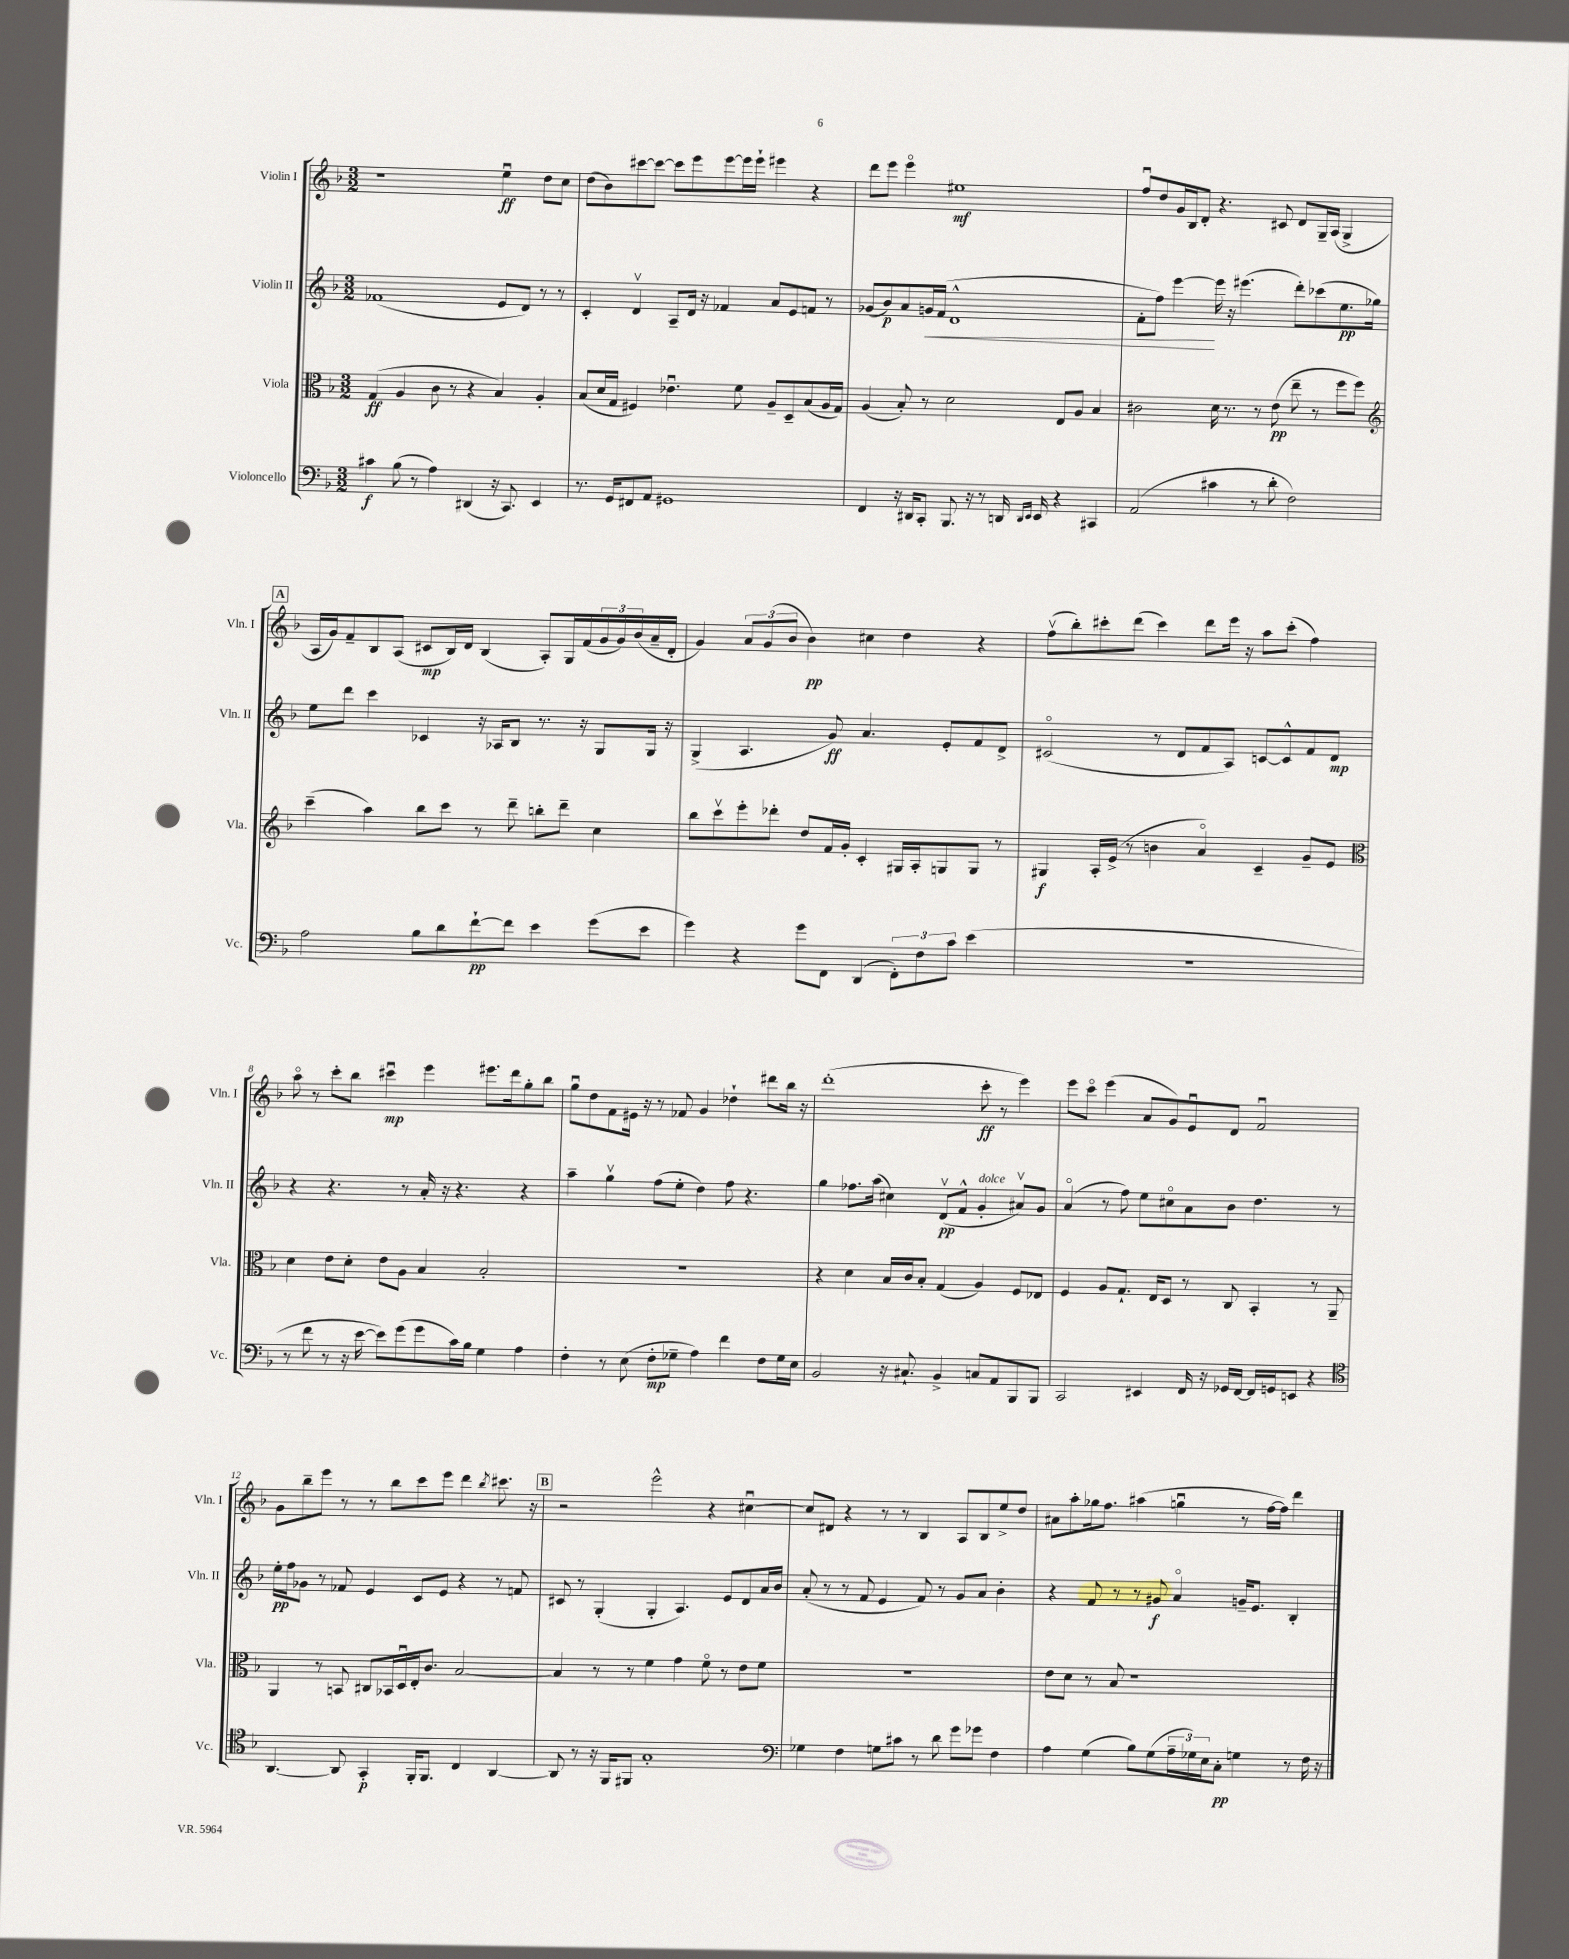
<<
\new StaffGroup <<
\new Staff = "s0" \with { instrumentName = "Violin I" shortInstrumentName = "Vln. I" } {
    \clef treble \key f \major \numericTimeSignature \time 3/2
    r1 e''4\downbow\ff d''8 c''8 |
    d''8( bes'8) cis'''8~ cis'''8~ cis'''8 e'''8 e'''8~ e'''16 e'''16-! eis'''4 r4 |
    d'''8 e'''8 e'''4\flageolet eis''1\mf |
    f''8\downbow d''8 g'16 bes16 d'8-. r4. cis'8 d'8 g16-- a16( g4-> |
    \mark \markup { \box "A" } a16 g'16) f'8-- bes8 a8( cis'8\mp bes16) d'16 bes4( a8-.) g16 f'16( \tuplet 3/2 { g'16 g'16) bes'16( } a'16-- d'16-. |
    g'4) \tuplet 3/2 { a'8 g'8( bes'8 } bes'4\pp) cis''4 d''4 r4 |
    f''8\upbow( bes''8-.) cis'''8-. d'''8( cis'''4) d'''8 e'''16 r16 a''8 cis'''8-.( f''4) |
    a''8\flageolet r8 c'''8-. bes''8 cis'''4\downbow\mp e'''4 eis'''8. d'''16 g''8-. bes''8 |
    g''8\downbow d''8 f'8 eis'16 r16 r8 fes'8 g'4 des''4-! dis'''8 bes''16 r16 |
    d'''1-.( c'''8-.\ff r8 e'''4) |
    e'''8 c'''8\flageolet e'''4( a'8 g'8) e'8\downbow d'8 f'2\downbow |
    g'8 bes''8-- e'''8 r8 r8 bes''8 c'''8 e'''8 d'''4 \acciaccatura { bes''8 } cis'''8. r16 |
    \mark \markup { \box "B" } r2 e'''2-^ r4 cis''4~\downbow |
    cis''8 dis'8 r4 r8 r8 bes4 a8 bes8 e''8-> d''8 |
    ais'8 a''8-. ges''16 f''8. ais''4( g''4\downbow r8 f''16~ f''16) d'''4 \bar "|." |
}
\new Staff = "s1" \with { instrumentName = "Violin II" shortInstrumentName = "Vln. II" } {
    \clef treble \key f \major \numericTimeSignature \time 3/2
    fes'1( e'8 d'8) r8 r8 |
    c'4-. d'4\upbow a8-- d'16 r16 fes'4 a'8 e'8 f'8 r8 |
    ges'8( bes'8\p) a'8 g'16\< f'16( d'1-^ |
    f'8-. f''8) e'''4~\! e'''16 r16 eis'''4.( d'''8-.) ces'''8( e''8.\pp ges''16) |
    \mark \markup { \box "A" } e''8 d'''8 c'''4 ces'4 r16 aes16 bes8 r8. r16 g8 g16 r16 |
    g4->( a4. g'8\ff) a'4. e'8-. f'8 d'8-> |
    cis'2\flageolet( r8 d'8 f'8 a8) c'8~ c'8-^ f'8 d'8\mp |
    r4 r4. r8 a'16-. r16 r4. r4 |
    a''4-- g''4\upbow f''8( e''8-. d''4) f''8 r4. |
    g''4 fes''8. a''16( cis''4) d'8\upbow\pp( f'8-^ g'4-.^\markup { \italic "dolce" } ais'8\upbow) g'8 |
    a'4\flageolet( r8 f''8) e''8 cis''8\flageolet a'8 bes'8 d''4. r8 |
    e''16-.\pp f''16 ges'8 r8 fes'8 e'4 c'8 e'8 r4 r8 f'8 |
    \mark \markup { \box "B" } cis'8 r8 g4-.( g4-. a4.) e'8 d'8 a'16 bes'16 |
    a'8-.( r8 r8 f'8 e'4 f'8) r8 g'8 a'8 bes'4-. |
    r4 f'8 r8 r8 gis'8\f a'4\flageolet g'16-- e'8. bes4-. \bar "|." |
}
\new Staff = "s2" \with { instrumentName = "Viola" shortInstrumentName = "Vla." } {
    \clef alto \key f \major \numericTimeSignature \time 3/2
    g4\ff( a4 c'8 r8 r4 bes4) a4-. |
    bes8( d'16 g16 fis4) ees'4.\downbow f'8 a8-- d8-- bes8( a16 g16) |
    a4( bes8-.) r8 d'2 e8 a8 bes4 |
    cis'2 d'16 r8. r8 e'8\pp( e''8-- r8 f''8 f''8) |
    \mark \markup { \box "A" } \clef treble c'''4--( a''4) bes''8 c'''8 r8 d'''8-- b''8-. d'''8-- c''4 |
    bes''8 c'''8\upbow e'''8-. des'''8-. d''8 f'16 g'16-. c'4-. gis16 a16-. g8 g8 r8 |
    gis4\f a16-. e'16->( r8 b'4 a'4\flageolet) c'4-- g'8-- e'8 |
    \clef alto d'4 e'8 d'8-. e'8 a8 bes4 bes2-. |
    R1. |
    r4 d'4 bes16 c'16 bes8-. g4( a4) f8 ees8 |
    f4 a8 g8.-! e16 d8 r8 c8 bes,4-. r8 a,8-- |
    a,4 r8 b,8 cis8 bes,16 d16\downbow e16-. c'8. bes2~ |
    \mark \markup { \box "B" } bes4 r8 r8 f'4 g'4 f'8\flageolet r8 e'8 f'8 |
    R1. |
    e'8 d'8 r8 bes8 r1 \bar "|." |
}
\new Staff = "s3" \with { instrumentName = "Violoncello" shortInstrumentName = "Vc." } {
    \clef bass \key f \major \numericTimeSignature \time 3/2
    cis'4\f bes8( r8 a4) dis,4( r16 c,8.) e,4 |
    r8. g,16 fis,8 a,8 gis,1 |
    f,4 r16 dis,16 c,8-. bes,,8. r16 r8 d,16 \grace { d,16 e,16 } e,16 r4 cis,4 |
    a,2( cis'4 r8 d'8-. f2) |
    \mark \markup { \box "A" } a2 bes8 d'8 f'8~-!\pp f'8 e'4 g'8( e'8 |
    g'4) r4 g'8 f,8 d,4( \tuplet 3/2 { f,8-.) f8 c'8 } e'4( |
    R1. |
    r8 f'8 r8 r16 e'16~ e'8) g'8( g'8 c'16) bes16 g4 a4 |
    f4-. r8 e8( f8-.\mp ges8-- a4) f'4 f8 ges16 e16 |
    bes,2 r16 cis8.-! bes,4-> c8 a,8 bes,,8 bes,,8 |
    c,2 eis,4 f,16 r16 ges,16 f,16~ f,16 g,16 e,8 r4 |
    \clef tenor a,4.~ a,8 g,4-.\p f,16-. f,8. c4 a,4~ |
    \mark \markup { \box "B" } a,8 r8 r16 f,16 fis,8 g1-. |
    \clef bass ges4 f4 g8 cis'8 r8 d'8 g'8 ges'8 f4 |
    a4 g4( bes8) g8( \tuplet 3/2 { a16-- ges16) e16 } c8-.\pp g4 r8 f16 r16 \bar "|." |
}
>>
>>
